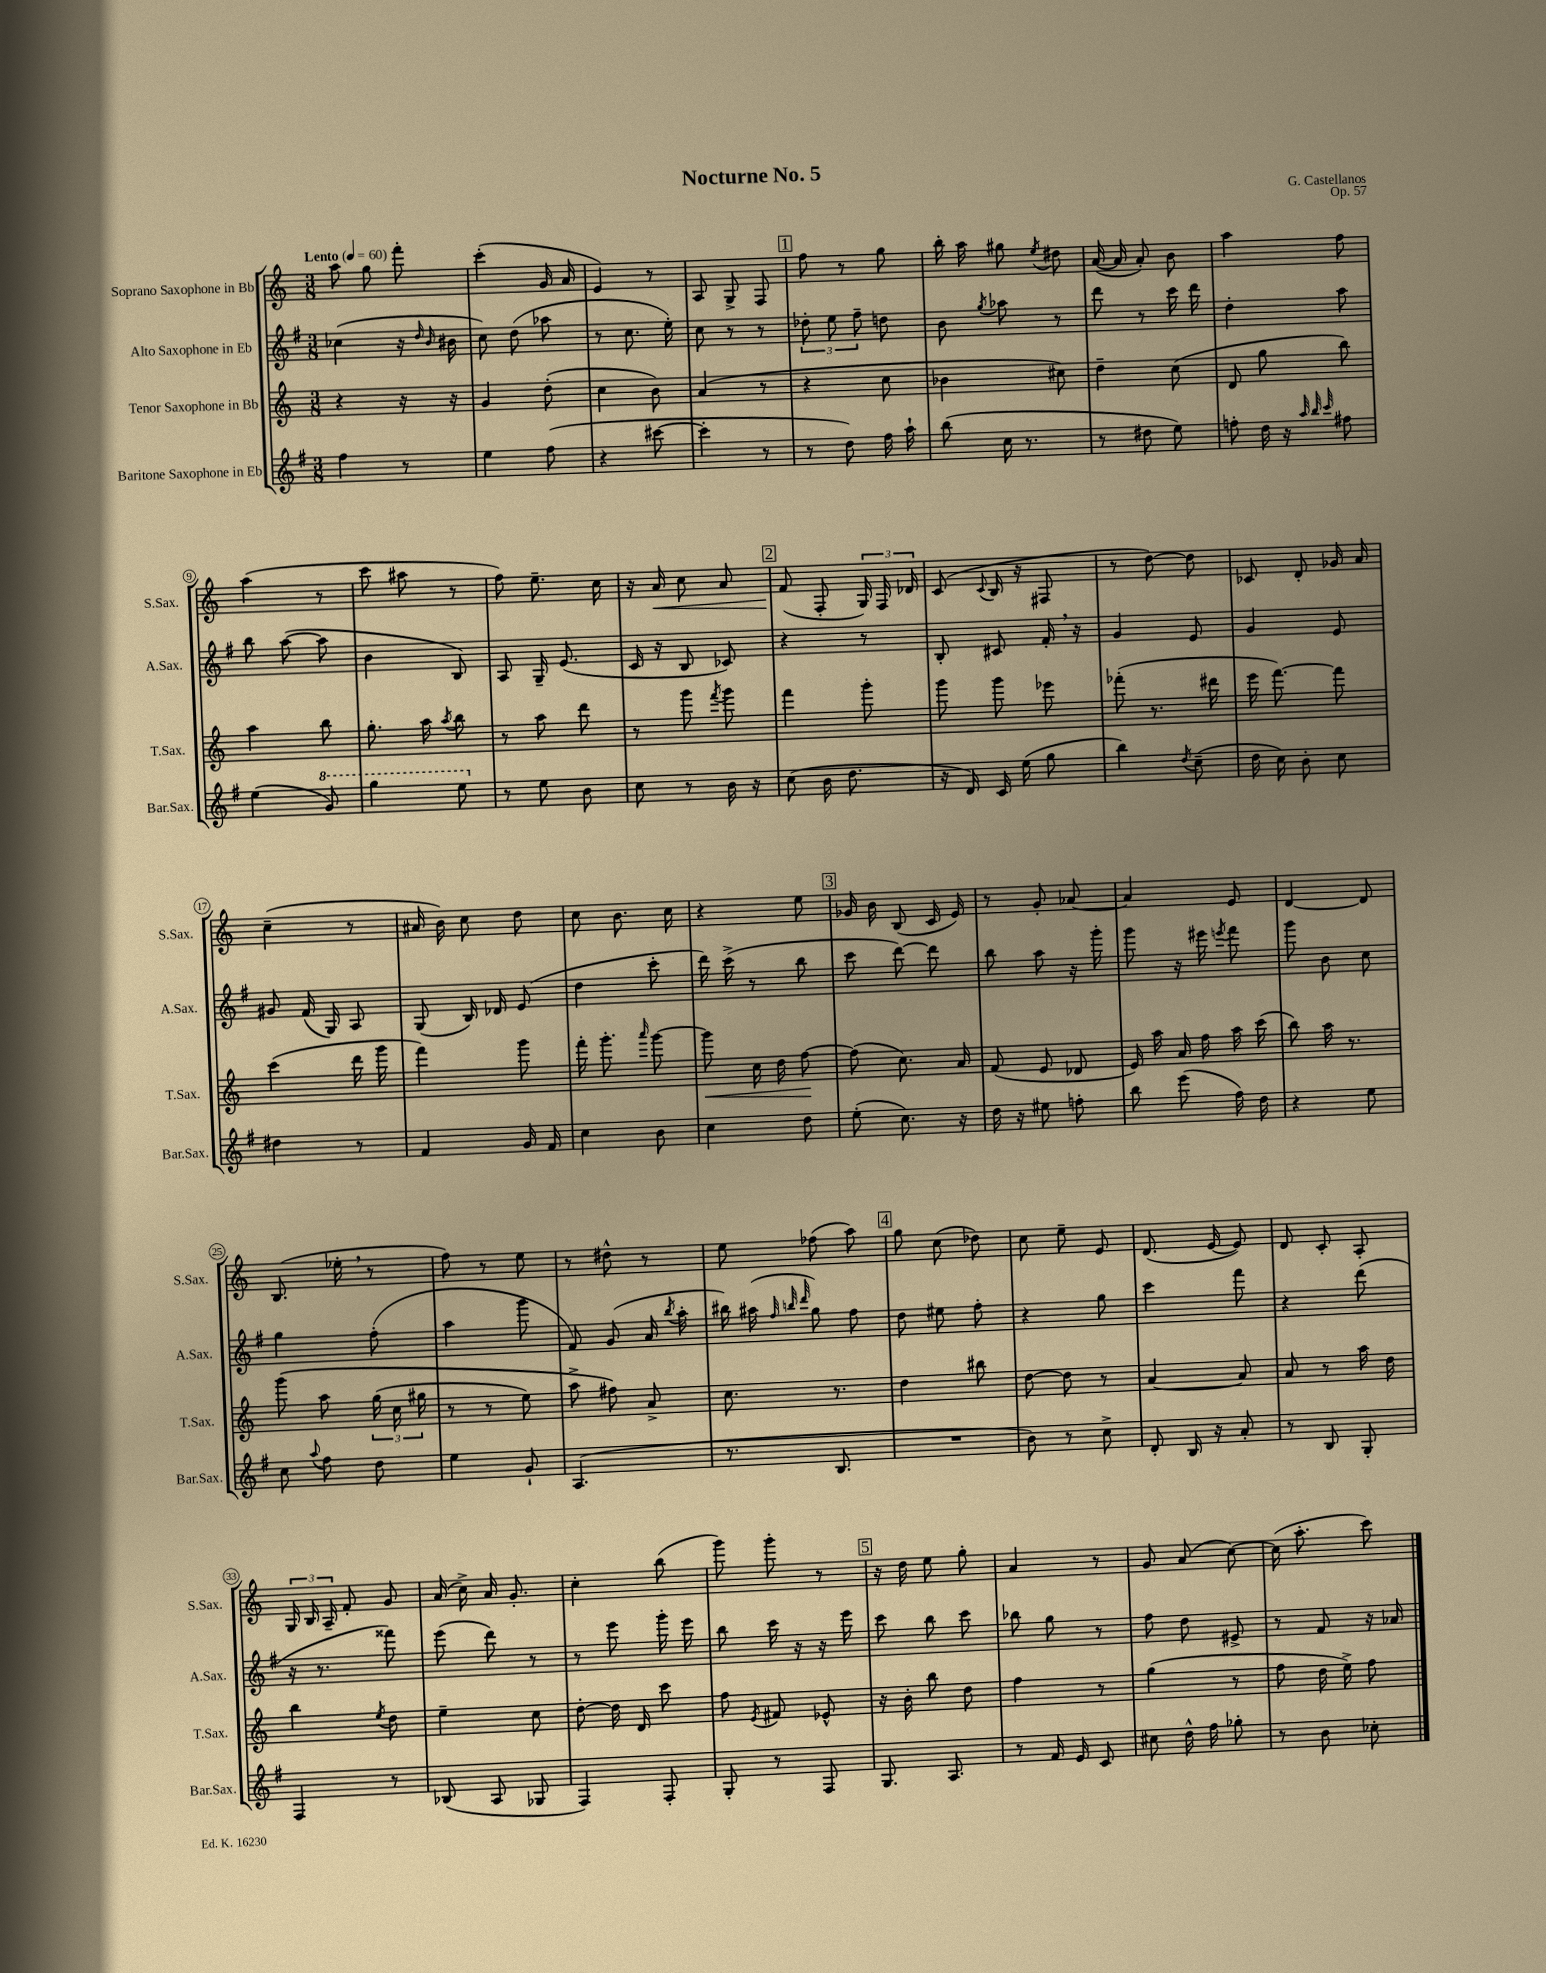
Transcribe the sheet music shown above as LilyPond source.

\header { title = "Nocturne No. 5" composer = "G. Castellanos" opus = "Op. 57" }
<<
\new StaffGroup <<
\new Staff = "s0" \with { instrumentName = "Soprano Saxophone in Bb" shortInstrumentName = "S.Sax." } {
    \clef treble \key c \major \numericTimeSignature \time 3/8 \tempo "Lento" 4 = 60
    \autoBeamOff a''8 g''8 f'''8-. |
    c'''4-.( g'16 a'16 |
    e'4) r8 |
    a8 g8-> f8 |
    \mark \markup { \box "1" } f''8 r8 g''8 |
    b''16-. a''16 gis''8 \acciaccatura { e''8 } dis''8 |
    a'16~( a'16 a'8-.) b'8 |
    a''4 f''8 |
    a''4( r8 |
    c'''8 ais''8 r8 |
    f''8) e''8.-- c''16 |
    r16 a'16\< c''8 a'8 |
    \mark \markup { \box "2" } f'8\!( f8-. \tuplet 3/2 { g16) f16 des'16 } |
    c'8( \appoggiatura { c'8 } b16 r16 fis8 |
    r8 d''8~) d''8 |
    ces'8 d'8-. ges'16 a'16 |
    c''4--( r8 |
    ais'16 b'16) c''8 d''8 |
    c''8 b'8. c''16 |
    r4 e''8 |
    \mark \markup { \box "3" } ges'16 b'16 b8( c'16 e'16) |
    r8 g'8-. aes'8~ |
    aes'4 e'8 |
    d'4~ d'8 |
    b8.( ees''16-. \breathe r8 |
    f''8) r8 e''8 |
    r8 dis''8-^ r8 |
    e''8 fes''8( a''8) |
    \mark \markup { \box "4" } g''8 c''8( des''8) |
    c''8 e''8-- e'8 |
    d'8.( e'16~ e'8) |
    d'8 c'8-. a8-. |
    \tuplet 3/2 { g16 b16 a16-- } f'8-. g'8 |
    a'16( c''16->) a'16 g'8.-. |
    c''4-. b''8( |
    g'''8) g'''8-. r8 |
    \mark \markup { \box "5" } r16 d''16 e''8 g''8-. |
    a'4 r8 |
    g'8 a'8( c''8~) |
    c''16( a''8.-. c'''8) \bar "|." |
}
\new Staff = "s1" \with { instrumentName = "Alto Saxophone in Eb" shortInstrumentName = "A.Sax." } {
    \clef treble \key g \major \numericTimeSignature \time 3/8
    \autoBeamOff ces''4( r16 \grace { d''16 b'16 } bis'16 |
    c''8) d''8( aes''8 |
    r8 c''8. e''16-.) |
    c''8 r8 r8 |
    \mark \markup { \box "1" } \tuplet 3/2 { des''8-. e''8 fis''8-- } d''8 |
    b'8 \acciaccatura { g''8 } aes''8 r8 |
    d'''8 r8 c'''16 d'''16 |
    d''4-. a''8 |
    b''8 a''8~( a''8 |
    b'4 b8) |
    a8 g16-- e'8.( |
    c'16 r16 b8 ces'8) |
    \mark \markup { \box "2" } r4 r8 |
    b8-. cis'8 fis'16-. \breathe r16 |
    g'4 e'8 |
    g'4 e'8 |
    gis'8 fis'16( g16) a8 |
    g8( b16) des'16 e'8( |
    d''4 c'''8-. |
    d'''16) c'''16->( r8 b''8 |
    \mark \markup { \box "3" } c'''8 d'''8~) d'''8 |
    b''8 a''8 r16 g'''16-. |
    g'''8 r16 eis'''16 \acciaccatura { e'''8 } fis'''8 |
    g'''8 b'8 c''8 |
    g''4 fis''8-.( |
    a''4 g'''8 |
    fis'8) g'8( a'16 \acciaccatura { b''8 } a''16-. |
    bis''16) ais''16( \grace { fis''32 b''32 d'''32 } g''8) fis''8 |
    \mark \markup { \box "4" } d''8 eis''8 fis''8-. |
    r4 g''8 |
    c'''4 fis'''8 |
    r4 d'''8( |
    r16 r8. fisis'''8) |
    e'''8( d'''8) r8 |
    r8 e'''8 g'''16-. e'''16 |
    b''8 c'''16 r16 r16 e'''16 |
    \mark \markup { \box "5" } c'''8 b''8 c'''8 |
    bes''8 g''8 r8 |
    fis''8 d''8 eis'8-> |
    r8 fis'8 r16 aes'16 \bar "|." |
}
\new Staff = "s2" \with { instrumentName = "Tenor Saxophone in Bb" shortInstrumentName = "T.Sax." } {
    \clef treble \key c \major \numericTimeSignature \time 3/8
    \autoBeamOff r4 r16 r16 |
    g'4 d''8-.( |
    c''4 b'8) |
    a'4( r8 |
    \mark \markup { \box "1" } r4 c''8 |
    bes'4 cis''8) |
    d''4-- c''8( |
    d'8 g''8 b''8) |
    a''4 b''8 |
    g''8.-. a''16 \acciaccatura { a''8 } b''8 |
    r8 a''8 d'''8 |
    r8 g'''8 \acciaccatura { f'''8 } g'''8 |
    \mark \markup { \box "2" } f'''4 g'''8-. |
    g'''8 g'''8 ees'''8 |
    fes'''8-.( r8. dis'''16 |
    e'''16 f'''8.~) f'''8 |
    c'''4( d'''16 g'''16 |
    f'''4) g'''8 |
    f'''16-. g'''8.-. \grace { a'''16 } g'''8~ |
    g'''8\< c''16 d''16 f''8~\! |
    \mark \markup { \box "3" } f''8( c''8.) a'16 |
    f'8( e'8 des'8 |
    e'16) a''16 a'16 f''16 a''16 c'''16( |
    b''8) a''16 r8. |
    g'''8\( a''8 \tuplet 3/2 { g''16( c''16 gis''16 } |
    r8 r8 e''8) |
    a''8-> fis''8\) a'8-> |
    c''8. r8. |
    \mark \markup { \box "4" } d''4 bis''8 |
    d''8~ d''8 r8 |
    a'4~ a'8 |
    a'8 r8 a''16 d''16 |
    b''4 \acciaccatura { e''8 } d''8 |
    e''4-- c''8 |
    d''8~-. d''16 d'16 c'''8 |
    f''8 \acciaccatura { e'8 } fis'8 ees'8-^ |
    \mark \markup { \box "5" } r16 b'16-. b''8 d''8 |
    f''4 r8 |
    g''4( r8 |
    f''8 d''16 e''16->) f''8 \bar "|." |
}
\new Staff = "s3" \with { instrumentName = "Baritone Saxophone in Eb" shortInstrumentName = "Bar.Sax." } {
    \clef treble \key g \major \numericTimeSignature \time 3/8
    \autoBeamOff fis''4 r8 |
    e''4 fis''8( |
    r4 cis'''8~ |
    cis'''4-. r8 |
    \mark \markup { \box "1" } r8 d''8) fis''16 a''16-! |
    b''8( c''16 r8. |
    r8 dis''8 e''8) |
    f''8-. d''16 r16 \grace { a''32 b''32 c'''32 } fis''8 |
    e''4( \ottava #1 g''8) |
    g'''4 e'''8 \ottava #0 |
    r8 e''8 b'8 |
    c''8 r8 b'16 r16 |
    \mark \markup { \box "2" } c''8( b'16 d''8. |
    r16 d'16) c'16 e''16( g''8 |
    b''4) \acciaccatura { d''8 } c''8--( |
    d''16 c''16) b'8-. c''8 |
    dis''4 r8 |
    fis'4 g'16 fis'16 |
    c''4 b'8 |
    c''4 d''8 |
    \mark \markup { \box "3" } e''8-.( c''8.) r16 |
    d''16 r16 eis''8 f''8-. |
    b''8 e'''8( fis''16) d''16 |
    r4 e''8 |
    c''8 \appoggiatura { a''8 } fis''8 d''8 |
    e''4 g'8-! |
    a4.( |
    r8. b8. |
    \mark \markup { \box "4" } R4. |
    b'8) r8 c''8-> |
    d'8-. b16 r16 a'8-. |
    r8 b8 g8-. |
    fis4 r8 |
    bes8( a8 ges8 |
    fis4) fis8-. |
    g8-. r8 fis8 |
    \mark \markup { \box "5" } g8. a8. |
    r8 fis'16 e'16 c'8 |
    cis''8 d''16-^ fis''16 ges''8-. |
    r8 b'8 ces''8-. \bar "|." |
}
>>
>>
\layout { \context { \Score \override BarNumber.stencil = #(make-stencil-circler 0.1 0.3 ly:text-interface::print) } }
